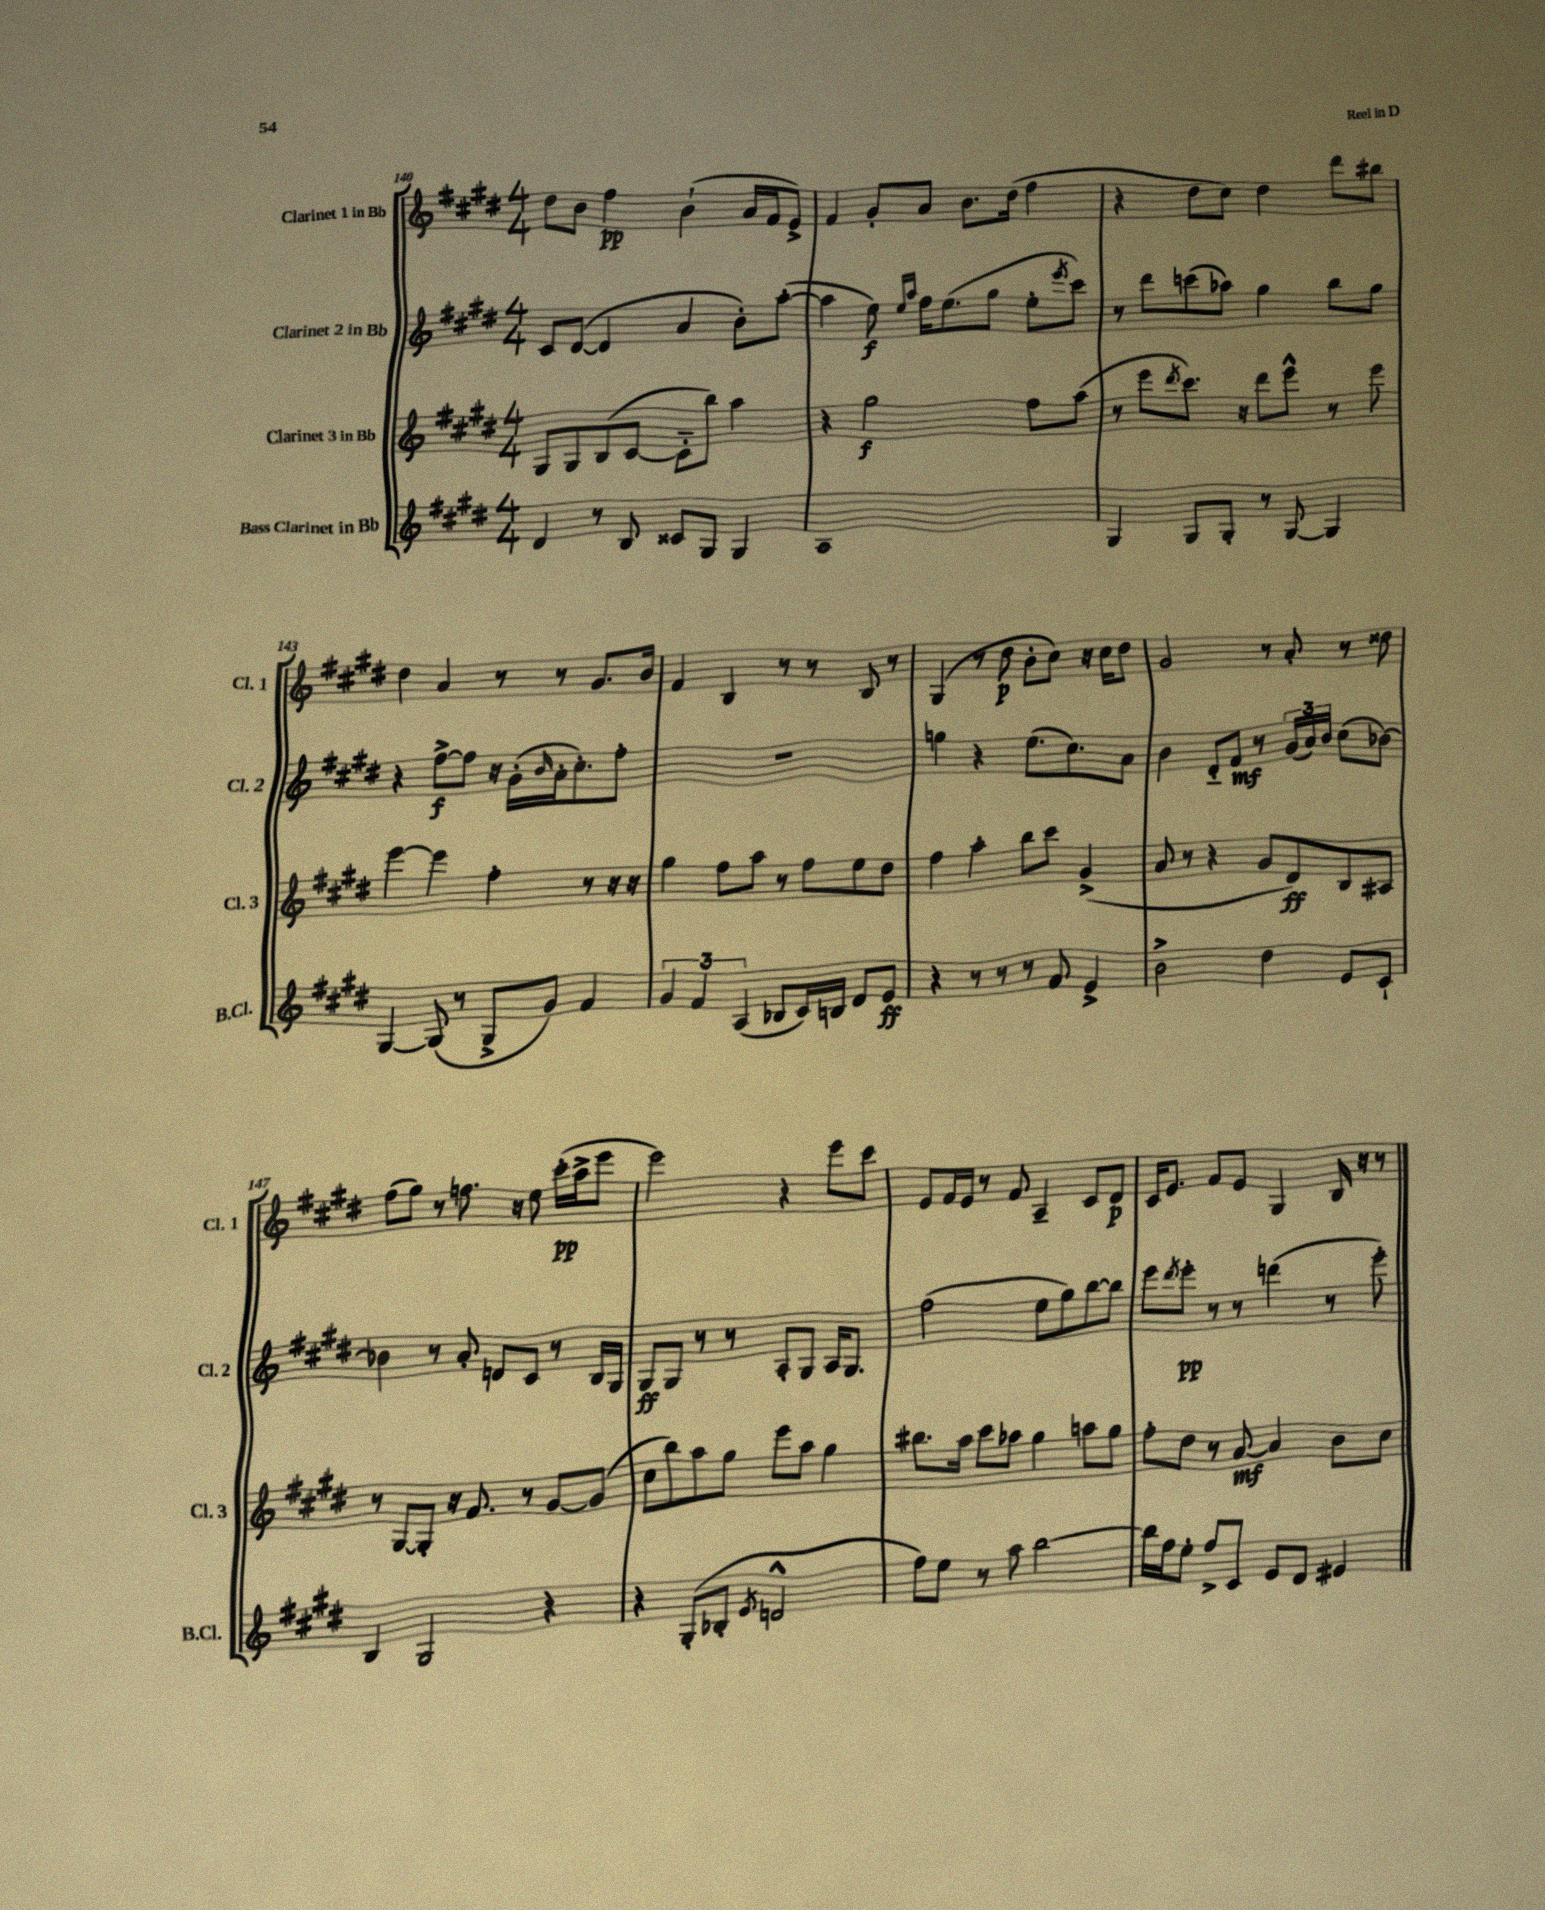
<<
\new StaffGroup <<
\new Staff = "s0" \with { instrumentName = "Clarinet 1 in Bb" shortInstrumentName = "Cl. 1" } {
    \clef treble \key e \major \numericTimeSignature \time 4/4
    dis''8 b'8 fis''4\pp b'4-!( a'16 fis'16 e'8->) |
    fis'4 gis'8-. a'8 b'8. dis''16( fis''4 |
    r4 dis''8 cis''8) dis''4 dis'''8 bis''8 |
    dis''4 a'4 r8 r8 gis'8. b'16 |
    fis'4 b4 r8 r8 b8 r8 |
    gis4( r8 dis''8\p b'8-. cis''8) r16 cis''16 dis''8 |
    gis'2 r8 a'8-. r8 disis''8 |
    fis''8( gis''8) r8 f''8. r16 e''8 cis'''16-.\pp( a''16-> e'''8 |
    e'''2) r4 e'''8 cis'''8 |
    e'8 fis'16 e'16 r8 fis'8 a4-- cis'8 dis'8\p |
    cis'16 e'8. fis'8 e'8 gis4 b16 r16 r8 \bar "|." |
}
\new Staff = "s1" \with { instrumentName = "Clarinet 2 in Bb" shortInstrumentName = "Cl. 2" } {
    \clef treble \key e \major \numericTimeSignature \time 4/4
    cis'8 dis'8~( dis'4 a'4 b'8-.) a''8~-.( |
    a''4 e''8\f) \grace { e''16 a''16 } fis''16 e''8.( gis''8 e''8-. \acciaccatura { e'''8 } cis'''8) |
    r8 dis'''8 c'''8( aes''8) gis''4 b''8 gis''8 |
    r4 fis''8~->\f fis''8 r16 gis'16-.( \grace { b'16 } a'16-. cis''8.-.) fis''8-. |
    r1 |
    g''4 r4 e''8.( cis''8.) a'8 |
    b'4 dis'8-_ fis'8\mf r8 \tuplet 3/2 { gis'16( a'16) b'16 } cis''8( bes'8~) |
    bes'4 r8 a'8-. d'8 cis'8 r8 b16 gis16 |
    gis8\ff gis8 r8 r8 a8-. gis8 a16 gis8. |
    fis''2( e''8 gis''8) b''8~ b''8 |
    e'''8 \acciaccatura { dis'''8 } e'''8-.\pp r8 r8 d'''4( r8 e'''8-.) \bar "|." |
}
\new Staff = "s2" \with { instrumentName = "Clarinet 3 in Bb" shortInstrumentName = "Cl. 3" } {
    \clef treble \key e \major \numericTimeSignature \time 4/4
    gis8 gis8 b8( cis'8~ cis'8-_ b''8) a''4 |
    r4 gis''2\f fis''8 a''8( |
    r8 e'''8 \acciaccatura { dis'''8 } cis'''8.) r16 dis'''8 e'''8-^ r8 e'''8 |
    e'''4~ e'''4 fis''4-. r8 r16 r16 |
    gis''4 fis''8 a''8 r8 fis''8 e''8 dis''8 |
    fis''4 a''4-. b''8 cis'''8 gis'4->( |
    a'8 r8 r4 gis'8 dis'8\ff) b8 ais8 |
    r8 gis8~ gis8-. r16 fis'8. r8 gis'8~ gis'8( |
    cis''8 b''8) a''8 gis''8 e'''8 a''8 gis''4 |
    bis''8. a''16 cis'''8 aes''8 gis''4 a''8 gis''8 |
    fis''8-. dis''8 r8 a'8~\mf a'4 b'8 cis''8 \bar "|." |
}
\new Staff = "s3" \with { instrumentName = "Bass Clarinet in Bb" shortInstrumentName = "B.Cl." } {
    \clef treble \key e \major \numericTimeSignature \time 4/4
    dis'4 r8 b8 cisis'8 gis8 gis4 |
    a1 |
    gis4 gis8 gis8-. r8 gis8~ gis4 |
    gis4~ gis8( r8 gis8-> gis'8) fis'4 |
    \tuplet 3/2 { gis'4 fis'4 a4( } bes8 cis'16) b16 dis'8 e'8\ff |
    r4 r8 r8 r8 fis'8 e'4-> |
    b'2-> dis''4 e'8 cis'8-! |
    b4 gis2 r4 |
    r4 gis8-.( bes8-. \acciaccatura { e'8 } d'2-^ |
    fis''8) e''8 r8 a''8 b''2~ |
    b''16 fis''16 e''8-. fis''8-> cis'8 e'8 dis'8 eis'4 \bar "|." |
}
>>
>>
\layout { \context { \Score currentBarNumber = #140 } }
